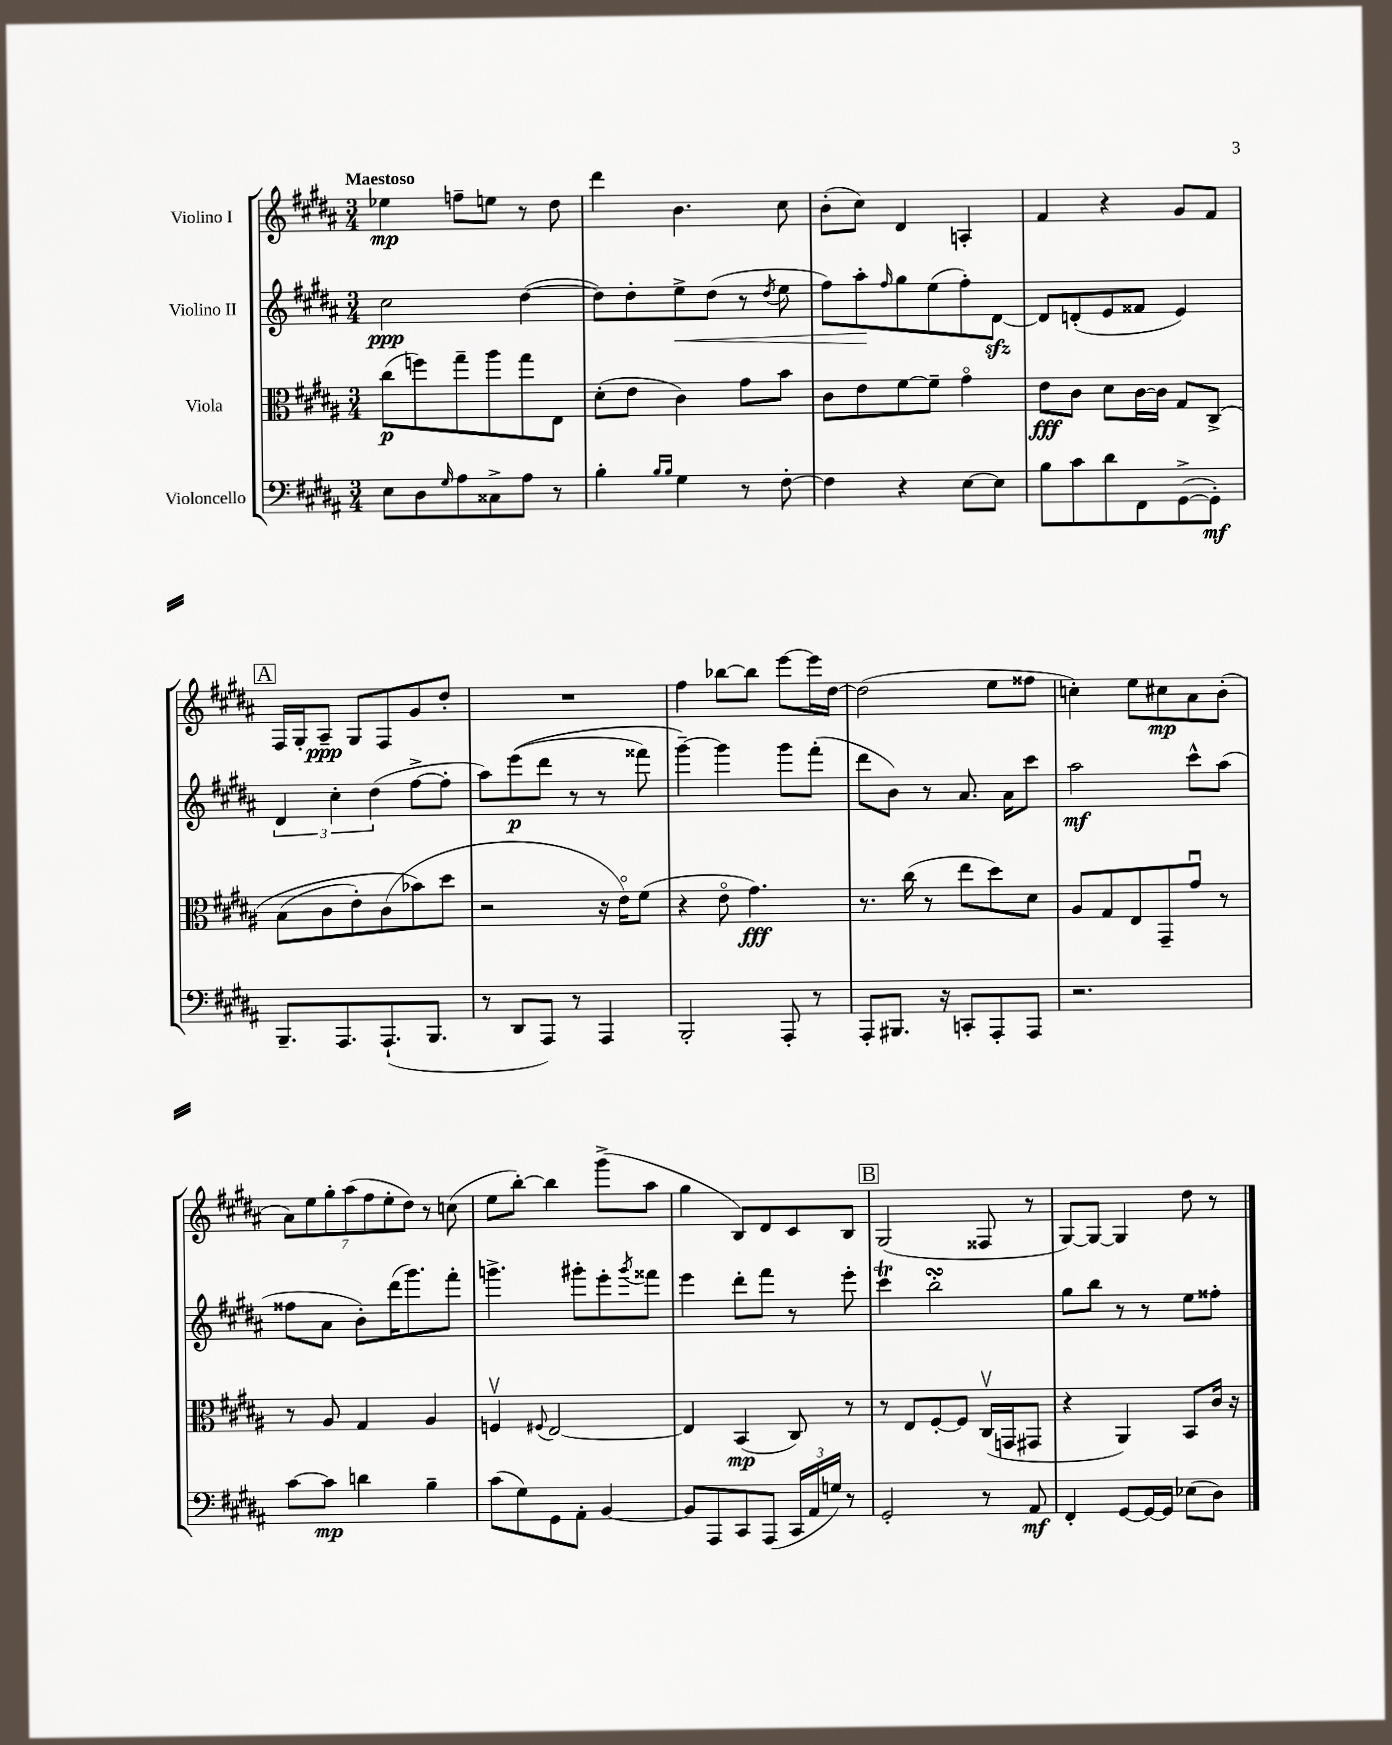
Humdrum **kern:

**kern	**kern	**kern	**kern
*staff4	*staff3	*staff2	*staff1
*clefF4	*clefC3	*clefG2	*clefG2
*k[f#c#g#d#a#]	*k[f#c#g#d#a#]	*k[f#c#g#d#a#]	*k[f#c#g#d#a#]
*M3/4	*M3/4	*M3/4	*M3/4
8E	(8cc#	2cc#	4ee-
8D#	8ff)	.	.
16qqG#	.	.	.
8A#	8gg#~	.	8ff~
8C##^	8aa#	.	8ee
8A#	8gg#	([4dd#	8r
8r	8E	.	8dd#
=	=	=	=
4B'	(8d#'	8dd#])	4ddd#
.	8e	8dd#'	.
16qqB	.	.	.
16qqB	.	.	.
4G#	4c#)	8ee^	4.b
.	.	(8dd#	.
8r	8g#	8r	.
.	.	8qdd#	.
[8F#'	8b	8ee	8cc#
=	=	=	=
4F#]	8c#	8ff#)	(8b'
.	8e	8aa#'	8cc#)
.	.	16qqff#	.
4r	[8f#	8gg#	4d#
.	8f#~]	(8ee	.
[8E	4g#o	8ff#')	4A'
8E]	.	[8d#	.
=	=	=	=
8B	8e	8d#]	4f#
8c#	8c#	(8d'	.
8d#	8d#	8e	4r
8FF#	[16c#	8f##	.
.	16c#]	.	.
([8GG#^	8G#	4e)	8g#
8GG#'])	&(8C#^	.	8f#
=	=	=	=
8.BBB~	(8B	6d#	16F#
.	.	.	16G#'
.	8c#	.	8A#~
.	.	6cc#'	.
8.AAA#	.	.	.
.	8e')	.	8G#
.	.	(6dd#	.
(8.AAA#`	(8c#	.	8F#
.	8b-&)	[8ff#^	8g#
8.BBB	.	.	.
.	8dd#	8ff#']	8dd#'
=	=	=	=
8r	2r	8aa#)	2.r
8DD#	.	&((8eee	.
8AAA#)	.	8ddd#	.
8r	.	8r	.
4AAA#	16r	8r	.
.	16eo)	.	.
.	(8f#	8fff##)	.
=	=	=	=
2BBB'	4r	[4ggg#~&)	4ff#
.	8eo	4ggg#]	[8bb-
.	4.g#)	.	8bb-]
8AAA#'	.	8ggg#	[8eee
8r	.	(8fff#'	16eee]
.	.	.	[16dd#
=	=	=	=
8AAA#'	8.r	8ddd#	(2dd#]
8.BBB#	.	8b)	.
.	(16cc#	.	.
.	8r	8r	.
16r	.	.	.
8CC'	8ee	8.a#	.
8AAA#'	8dd#)	.	8ee
.	.	16a#	.
8AAA#	8d#	8ccc#	8ff##
=	=	=	=
2.r	8A#	2aa#	4cc')
.	8G#	.	.
.	8E	.	8ee
.	8GG#~	.	8cc#
.	8g#u	8ccc#^^	8a#
.	8r	(8aa#	(8b'
=	=	=	=
[8c#	8r	8ff##	14a#)
.	.	.	14ee
8c#]	8A#	8a#	.
.	.	.	14gg#'
.	.	.	(14aa#
4d	4G#	8b')	.
.	.	.	14ff#
.	.	.	14ee'
.	.	(16ddd#	.
.	.	.	14dd#)
.	.	8.ggg#)	.
4B~	4A#	.	8r
.	.	8fff#'	(8cc
=	=	=	=
(8c#	4Fv	4.ggg^	8ee
8G#)	.	.	[8bb')
.	8qqF#	.	.
8GG#	[2E	.	4bb]
8AA#'	.	8ggg#'	.
[4BB	.	8eee'	(8ggg#^
.	.	8qggg#	.
.	.	8fff##	8aa#
=	=	=	=
8BB]	4E]	4eee	4gg#
8AAA#	.	.	.
8CC#	(4BB	8ddd#'	8B)
(8AAA#	.	8fff#	8d#
24CC#	8C#)	8r	8c#
24AA#	.	.	.
24G)	.	.	.
8r	8r	8eee'	8B
=	=	=	=
2GG#'	8r	4ccc#	(2G#
.	8E	.	.
.	[8F#'	2bb'	.
.	8F#]	.	.
8r	(16C#v	.	8F##
.	16GG	.	.
8AA#	8GG#	.	8r
=	=	=	=
4FF#'	4r	8gg#	[8G#)
.	.	8bb	8G#_
[8GG#	4AA#)	8r	4G#]
16GG#_	.	8r	.
16GG#]	.	.	.
(8E-	8BB	8ee	8dd#
8D#)	16c#	8ff##'	8r
.	16r	.	.
==	==	==	==
*-	*-	*-	*-
